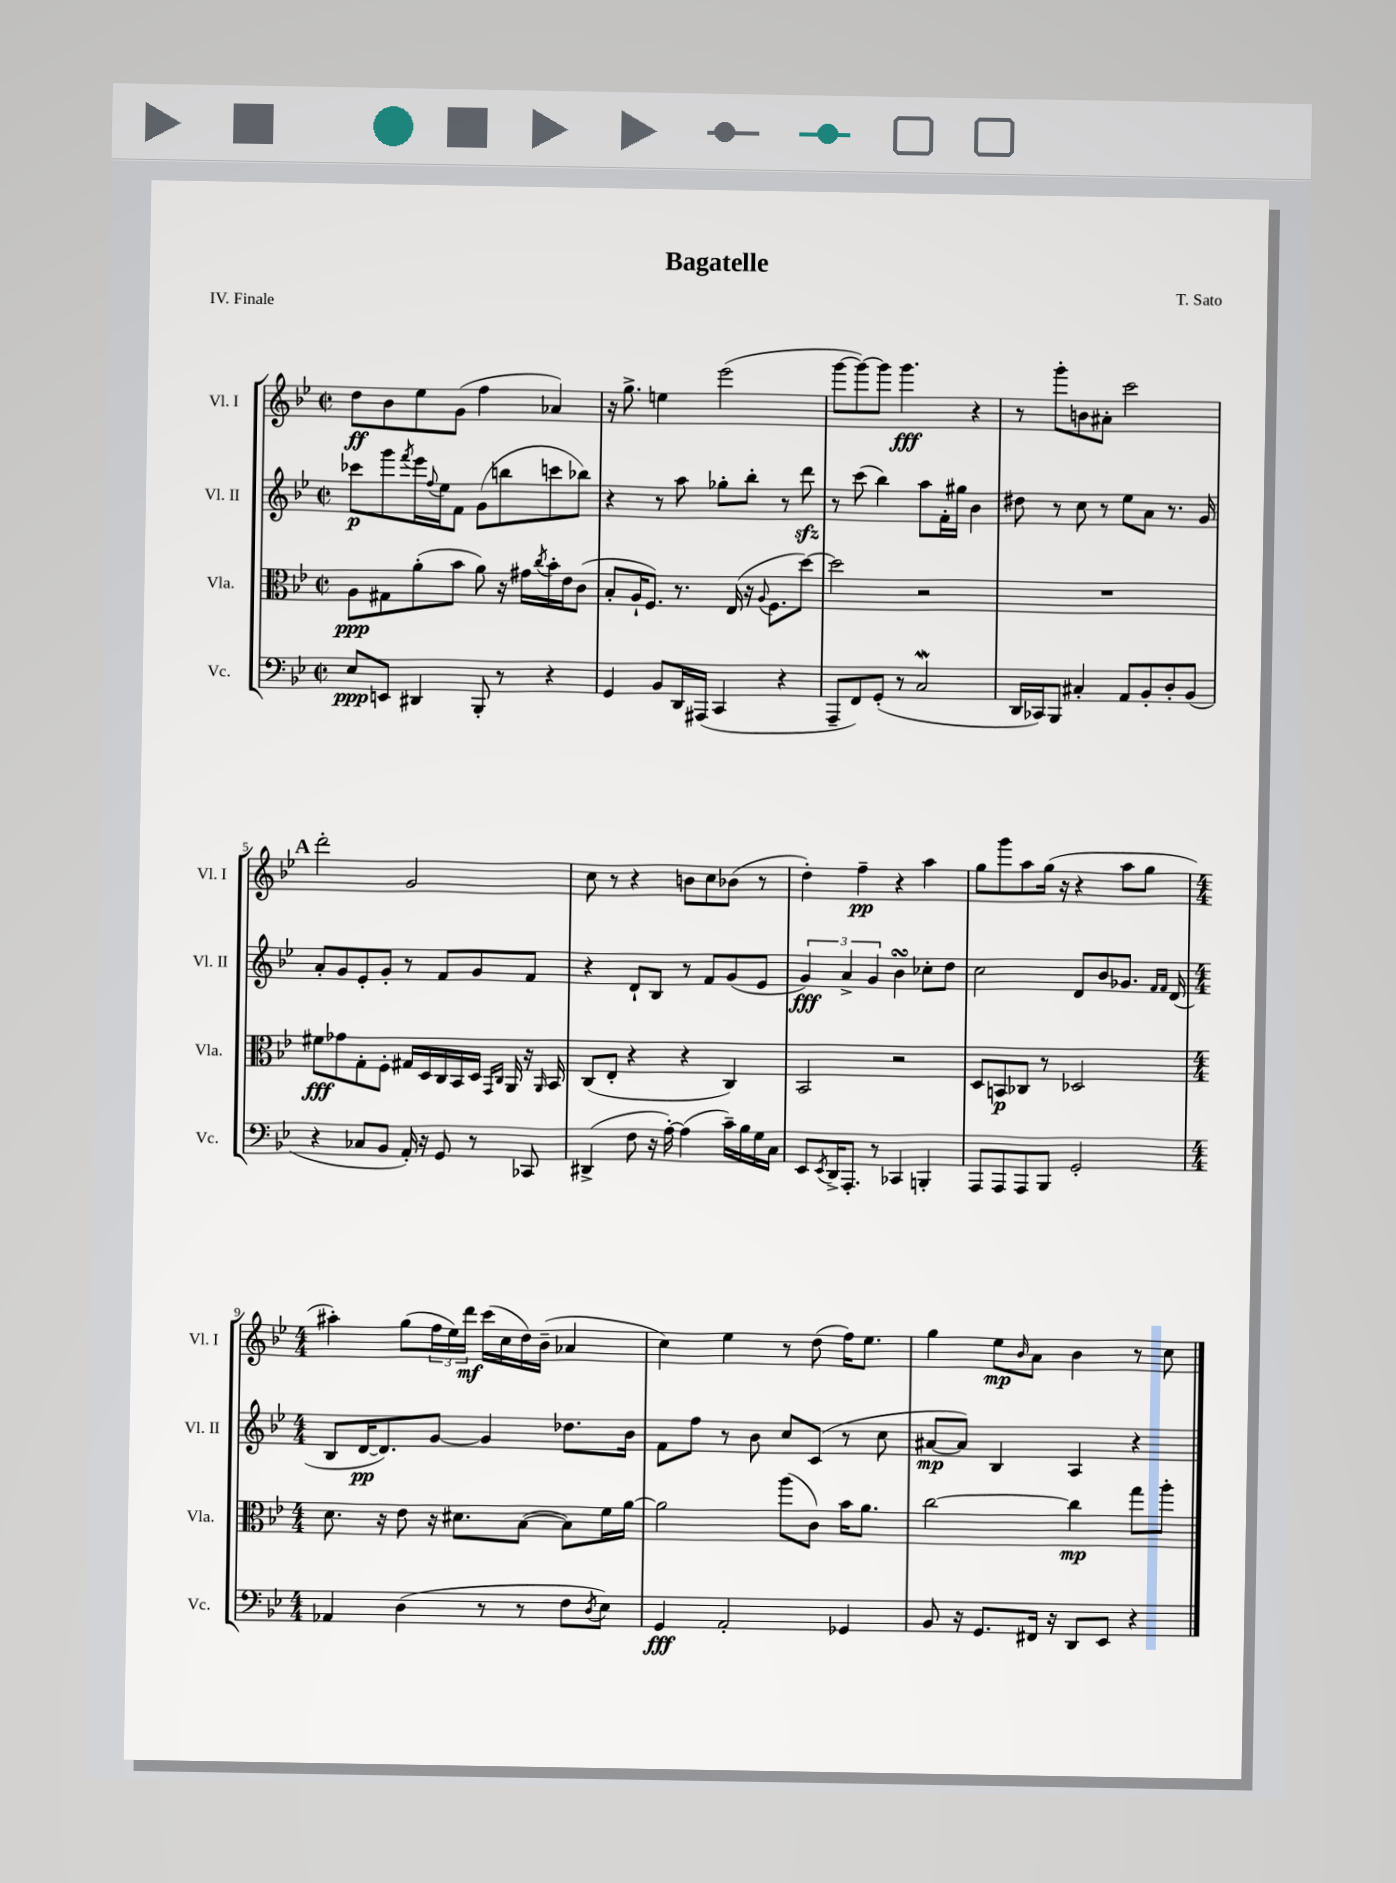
\header { title = "Bagatelle" composer = "T. Sato" piece = "IV. Finale" }
<<
\new StaffGroup <<
\new Staff = "s0" \with { instrumentName = "Vl. I" shortInstrumentName = "Vl. I" } {
    \clef treble \key bes \major \defaultTimeSignature \time 2/2
    d''8\ff bes'8 ees''8 g'8( f''4 aes'4) |
    r16 g''8.-> e''4 ees'''2( |
    g'''8~ g'''8~) g'''8 g'''4.\fff r4 |
    r8 g'''8-. b'8 ais'8-. c'''2 |
    \mark \markup { \bold "A" } d'''2-. g'2 |
    c''8 r8 r4 b'8 c''8 bes'8( r8 |
    d''4-.) f''4--\pp r4 a''4 |
    g''8 g'''8 a''8 g''16( r16 r4 a''8 g''8 |
    \numericTimeSignature \time 4/4 ais''4-.) g''8( \tuplet 3/2 { f''16 ees''16) d'''16\mf } c'''16( c''16 d''16) bes'16--( aes'4 |
    c''4) ees''4 r8 d''8( f''16) ees''8. |
    g''4 ees''8\mp \grace { bes'16 } a'8 bes'4 r8 c''8 \bar "|." |
}
\new Staff = "s1" \with { instrumentName = "Vl. II" shortInstrumentName = "Vl. II" } {
    \clef treble \key bes \major \defaultTimeSignature \time 2/2
    ces'''8\p g'''8 \acciaccatura { f'''8 } ees'''16 \appoggiatura { f''8 } ees''16 f'8 g'8( b''8 c'''8 bes''8) |
    r4 r8 a''8 ges''8-. bes''8-. r8 d'''8\sfz |
    r8 c'''8( bes''4) a''8 f'16-. gis''16 bes'4 |
    dis''8 r8 c''8 r8 ees''8 a'8 r8. g'16 |
    \mark \markup { \bold "A" } a'8-. g'8 ees'8-. g'8-. r8 f'8 g'8 f'8 |
    r4 d'8-! bes8 r8 f'8 g'8( ees'8 |
    \tuplet 3/2 { g'4\fff) a'4-> g'4 } bes'4\turn ces''8-. d''8 |
    c''2 d'8 bes'8 ges'8. \grace { f'16 f'16 } d'16( |
    \numericTimeSignature \time 4/4 bes8 d'16~\pp d'8.) g'8~ g'4 des''8. bes'16 |
    f'8 f''8 r8 bes'8 c''8 c'8( r8 c''8 |
    ais'8~\mp ais'8) bes4 a4 r4 \bar "|." |
}
\new Staff = "s2" \with { instrumentName = "Vla." shortInstrumentName = "Vla." } {
    \clef alto \key bes \major \defaultTimeSignature \time 2/2
    a8\ppp gis8 a'8-.( bes'8 a'8) r16 gis'16 \acciaccatura { c''8 } bes'16-. ees'16 c'8( |
    bes8-. a16-! f8.) r8. ees16( r16 \appoggiatura { a8 } f8. d''8~) |
    d''2 r2 |
    R1 |
    \mark \markup { \bold "A" } fis'8\fff ges'8 g8-. f8-. gis16 d16 c16 bes,16 d16 \grace { g,16 c16 } a,16 r16 \grace { a,16 } bes,16 |
    c8( ees8-. r4 r4 c4) |
    bes,2 r2 |
    d8 b,8\p ces8 r8 des2 |
    \numericTimeSignature \time 4/4 d'8. r16 ees'8 r16 dis'8. bes8~( bes8) f'16 a'16~ |
    a'2 a''8( c'8) bes'16 a'8. |
    c''2~ c''4\mp g''8 a''8-. \bar "|." |
}
\new Staff = "s3" \with { instrumentName = "Vc." shortInstrumentName = "Vc." } {
    \clef bass \key bes \major \defaultTimeSignature \time 2/2
    ees8\ppp e,8 dis,4 bes,,8-. r8 r4 |
    g,4 bes,8 d,16 ais,,16( c,4 r4 |
    a,,8-- f,8) g,8-.( r8 c2\mordent |
    d,16 ces,16) bes,,8 cis4-. a,8 bes,8-. d8-. bes,8( |
    \mark \markup { \bold "A" } r4 ces8 bes,8 a,16-.) r16 g,8 r8 ces,8 |
    dis,4->( f8 r16 a16~-.) a4( c'16--) bes16 g16 c16 |
    ees,8 \acciaccatura { ees,8 } d,16-> a,,8.-. r8 ces,4 b,,4-. |
    a,,8 a,,8 a,,8 bes,,8 g,2-. |
    \numericTimeSignature \time 4/4 aes,4 d4( r8 r8 f8 \acciaccatura { d8 } ees8) |
    g,4\fff a,2-. ges,4 |
    bes,8 r16 g,8. fis,16 r16 d,8 ees,8 r4 \bar "|." |
}
>>
>>
